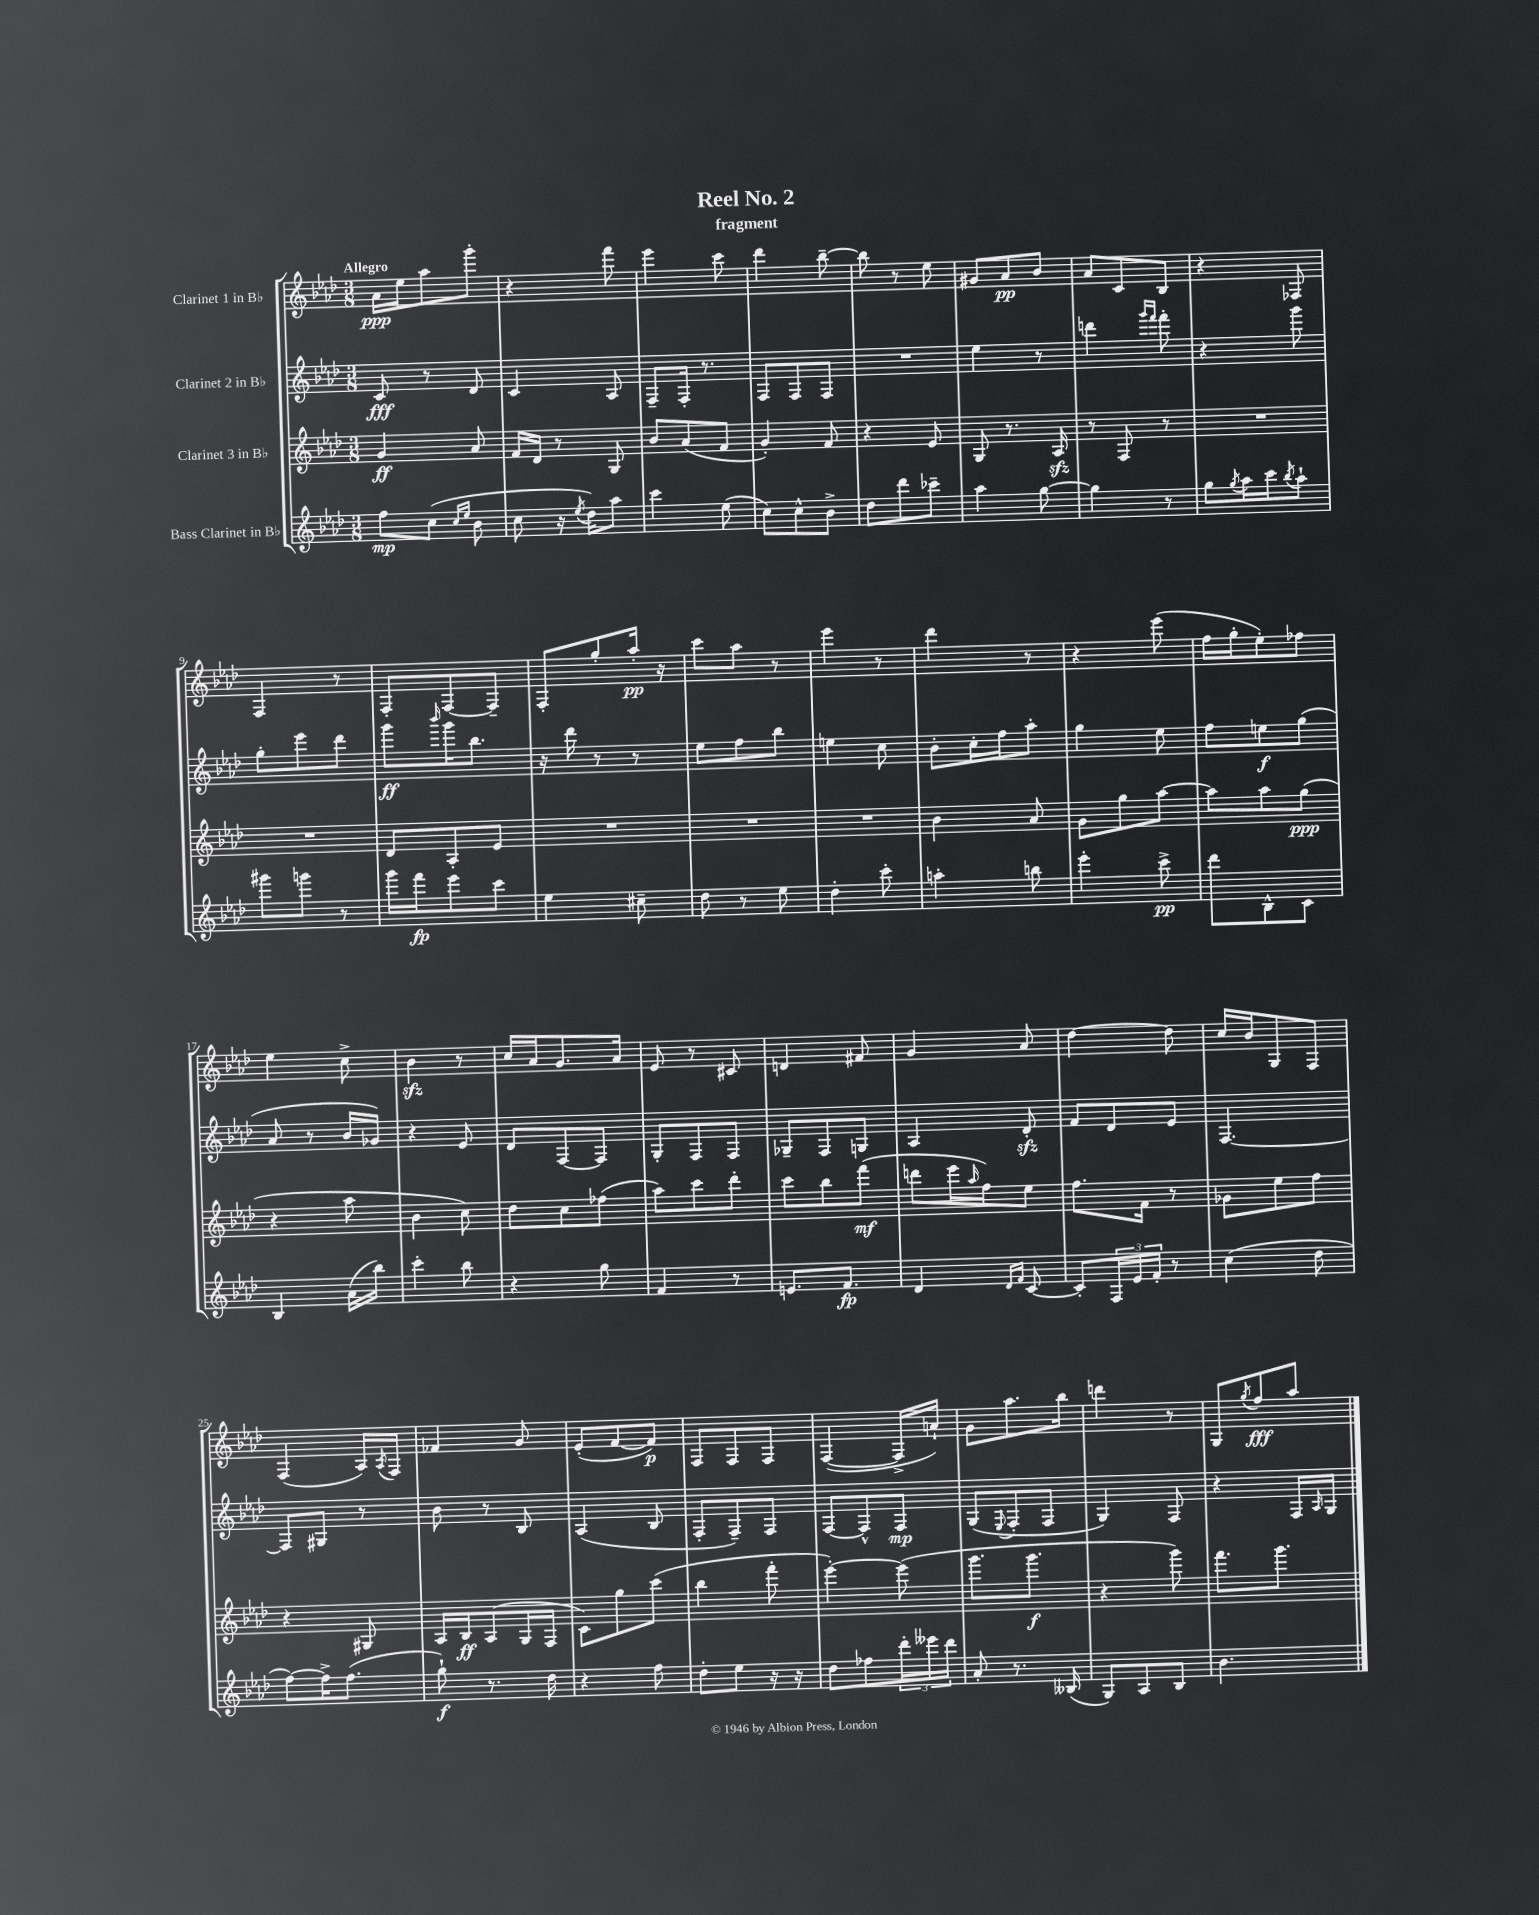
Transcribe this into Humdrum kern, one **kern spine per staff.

**kern	**kern	**kern	**kern
*staff4	*staff3	*staff2	*staff1
*clefG2	*clefG2	*clefG2	*clefG2
*k[b-e-a-d-]	*k[b-e-a-d-]	*k[b-e-a-d-]	*k[b-e-a-d-]
*M3/8	*M3/8	*M3/8	*M3/8
8ff	4g	8c	16a-
.	.	.	16ee-
(8cc	.	8r	8aa-
16qqcc	.	.	.
16qqee-	.	.	.
8b-	8a-	8d-	8ggg'
=	=	=	=
8cc	16f	4c	4r
.	16d-	.	.
16r	8r	.	.
8qee-	.	.	.
16dd-)	.	.	.
8aa-	8G	8A-	8fff
=	=	=	=
4ccc	8b-	8F~	4eee-
.	(8a-	16F'	.
.	.	8.r	.
(8ee-	8f	.	8ccc
=	=	=	=
8cc)	4g')	8F	4ddd-
8cc^^	.	8F	.
8b-^	8f	8F	[8bb-~
=	=	=	=
8dd-	4r	4.r	8bb-]
8ddd-	.	.	8r
8ccc-~	8e-	.	8ee-
=	=	=	=
4aa-	8G	4ee-	8g#
.	8.r	.	8a-
[8gg	.	8r	8b-
.	16A-	.	.
=	=	=	=
4gg]	8r	4ddd	8a-
.	8F	.	8c
.	.	16qqggg	.
.	.	16qqfff	.
8r	8r	8fff'	8B-
=	=	=	=
8gg	4.r	4r	4r
8qgg	.	.	.
16aa-	.	.	.
16ccc	.	.	.
8qbb-	.	.	.
8aa-`	.	8ggg	8F-
=	=	=	=
8ggg#	4.r	8gg'	4F
8ggg	.	8eee-	.
8r	.	8ddd-	8r
=	=	=	=
16ggg	8d-	8ggg	8F'
16fff	.	.	.
.	.	16qqbbb-	.
8eee-	8A-'	16ggg	[8F
.	.	8.bb-	.
8ccc	8e-	.	8F~]
=	=	=	=
4ee-	4.r	16r	8F'
.	.	16ddd-	.
.	.	8r	8gg'
8cc#~	.	8r	16aa-'
.	.	.	16r
=	=	=	=
8dd-	4.r	8ee-	8ccc
8r	.	8ff	8aa-
8ee-	.	8bb-	8r
=	=	=	=
4dd-'	4.r	4ee	4eee-
8ccc'	.	8cc	8r
=	=	=	=
4aa'	4b-	8b-'	4ddd-
.	.	16cc'	.
.	.	16ff	.
8bb	8a-	8aa-'	8r
=	=	=	=
4eee-'	8g	4gg	4r
.	8gg	.	.
8ccc^	[8aa-	8ee-	(8eee-
=	=	=	=
8ddd-	8aa-]	8ff	16ff
.	.	.	16gg'
8B-^^	8aa-	8ee	8ee-')
8c	(8gg	(8gg	8ff-
=	=	=	=
4B-	4r	8a-	4ee-
.	.	8r	.
(16a-	8aa-	16b-	8cc^
16bb-)	.	16g-)	.
=	=	=	=
4ccc'	4b-	4r	4b-
8bb-	8cc)	8e-	8r
=	=	=	=
4r	8dd-	8d-	16cc
.	.	.	16a-
.	8cc	[8F	8.g
8gg	(8ff-	8F]	.
.	.	.	16a-
=	=	=	=
4f	8aa-)	8G'	8e-
.	8ccc	8F	8r
8r	8ddd-'	8F	8c#
=	=	=	=
8.e	8ccc	8G-~	4d
.	8bb-	8F	.
8.f	.	.	.
.	(8fff	8G	8f#
=	=	=	=
4d-	8ddd	4A-	4g
.	16eee-	.	.
.	16qqaa-	.	.
.	16ff)	.	.
16qqd-	.	.	.
16qqf	.	.	.
[8c	8ee-	8d-'	8a-
=	=	=	=
8c']	8.ff	8f	[4dd-
24F	.	8d-	.
24e-	.	.	.
.	16f	.	.
24f'	.	.	.
8r	8r	8e-	8dd-]
=	=	=	=
(4cc	8g-	[4.F	16cc
.	.	.	16b-
.	8ee-	.	8G
8dd-	8ff	.	8F
=	=	=	=
[8ff)	4r	8F]	(4F
16ff^]	.	8G#	.
(8.ff	.	.	.
.	8G#	8r	16A-)
.	.	.	8qA-
.	.	.	16F
=	=	=	=
8gg`)	16A-	8b-	4f-
.	16B-	.	.
8.r	(8A-	8r	.
.	16G	8B-	8g
16dd-	16F	.	.
=	=	=	=
4r	8c)	(4A-	(8e-'
.	8gg	.	[8f
8ff	(8ccc	8B-	8f])
=	=	=	=
8dd-'	4bb-	8F'	8F
8ee-	.	8F~)	8F
16r	8fff'	8F	8F
16r	.	.	.
=	=	=	=
8dd-	[4eee-')	[8F	([4F
8ff-	.	8F^^]	.
24ddd-'	(8eee-]	8F	16F^]
24eee--	.	.	.
.	.	.	16a`)
24ddd-	.	.	.
=	=	=	=
8a-'	8.ggg	(8G	8g
.	.	8qqE-	.
8.r	.	8F'	8.aa-
.	8.ggg	.	.
.	.	8F	.
(16B--	.	.	16bb-
=	=	=	=
8G)	4r	4G)	4ddd
8A-	.	.	.
8B-	8ggg)	8F	8r
=	=	=	=
4.b-	8.fff	4r	8G
.	.	.	8qgg
.	.	.	8ff
.	8.ggg	.	.
.	.	16F	8aa-
.	.	16qqA-	.
.	.	16G	.
==	==	==	==
*-	*-	*-	*-
